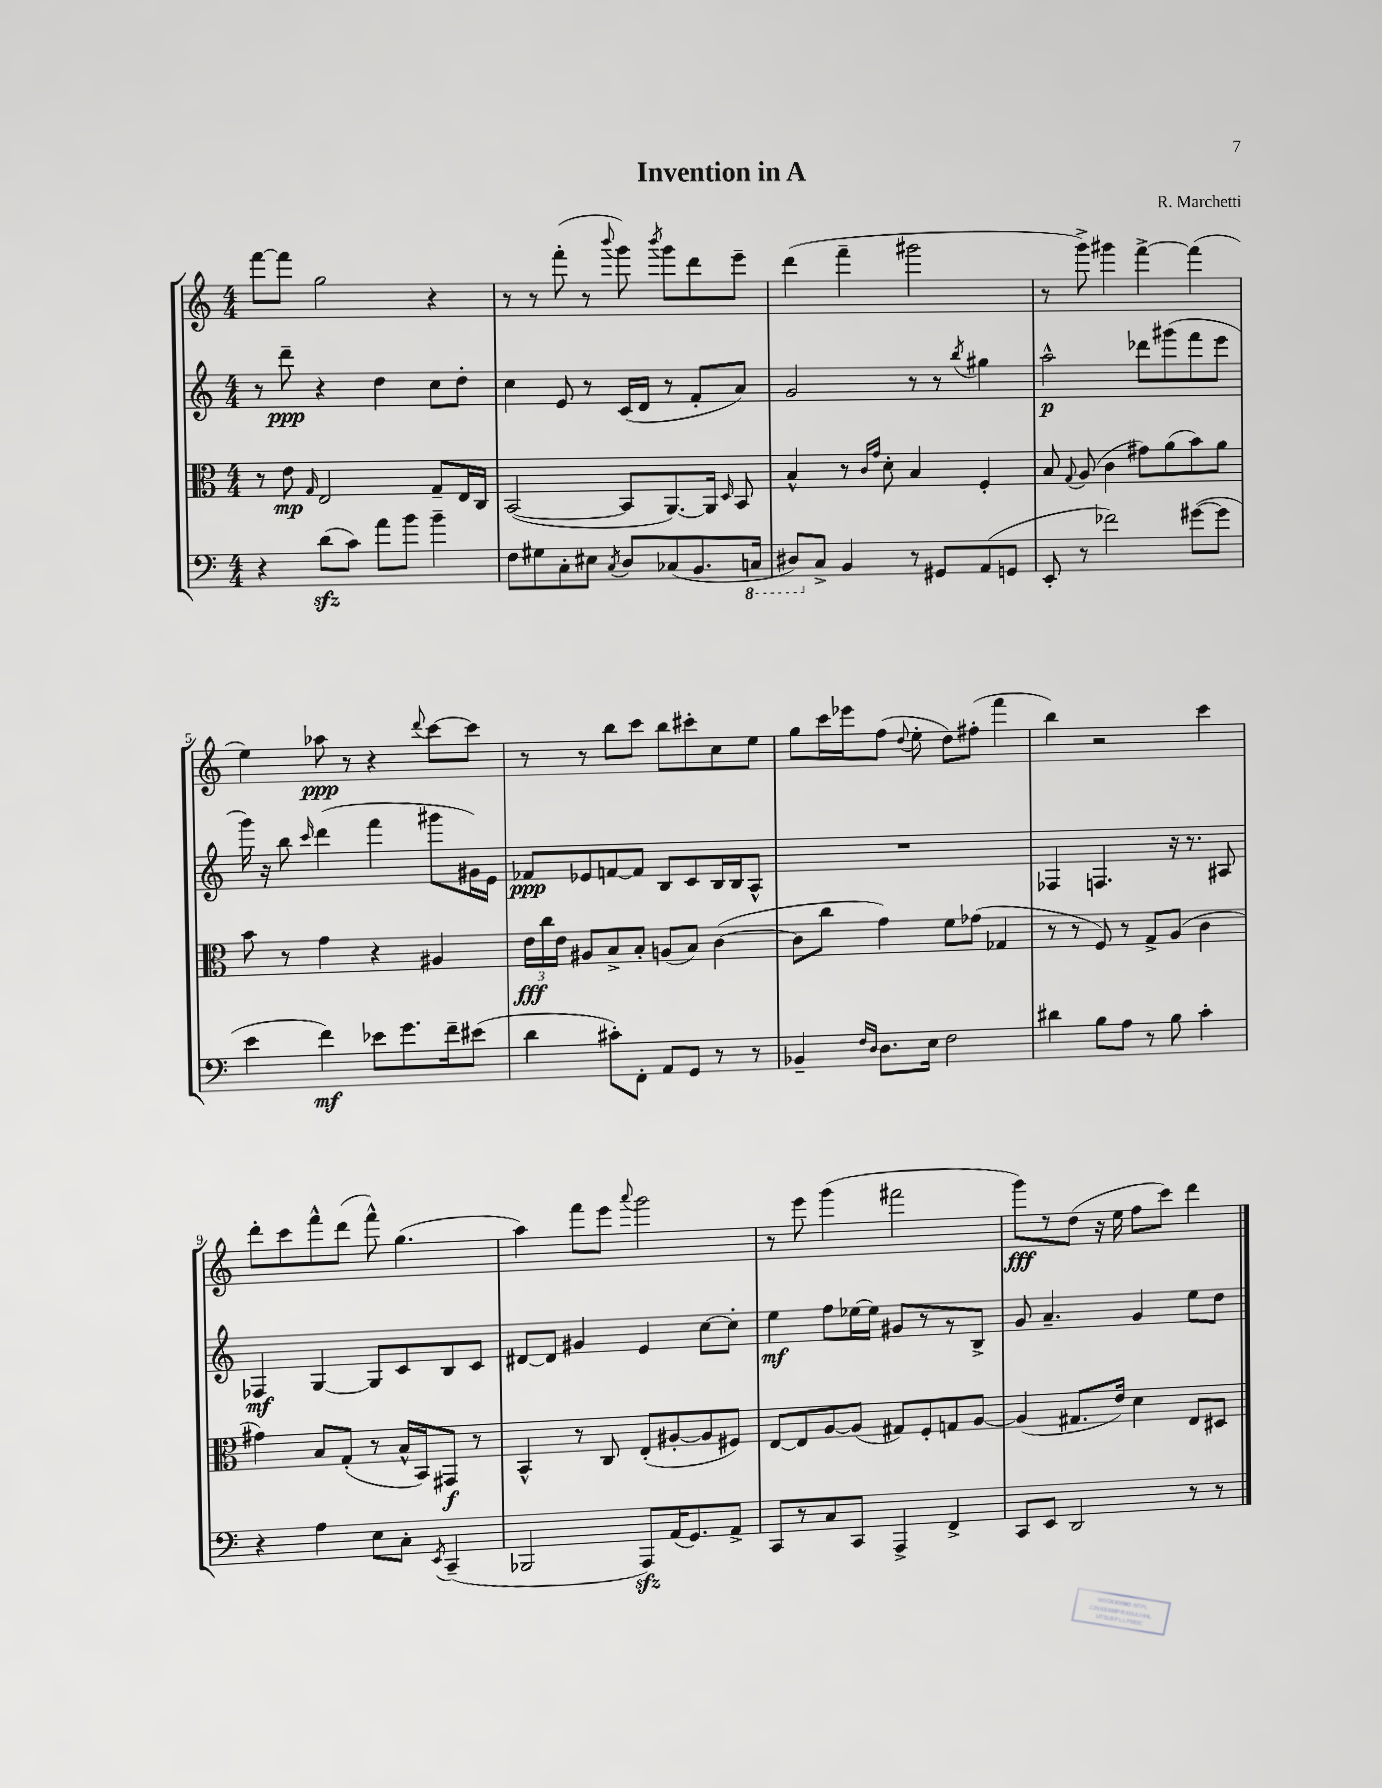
\header { title = "Invention in A" composer = "R. Marchetti" }
<<
\new StaffGroup <<
\new Staff = "s0" {
    \clef treble \key c \major \numericTimeSignature \time 4/4
    \autoBeamOff f'''8[~ f'''8] g''2 r4 |
    r8 r8 f'''8-.( r8 \appoggiatura { b'''8 } g'''8) \acciaccatura { b'''8 } g'''8[ d'''8 e'''8]-- |
    d'''4( f'''4-- gis'''2 |
    r8 g'''8->) gis'''4 f'''4~-> f'''4( |
    e''4) aes''8\ppp r8 r4 \appoggiatura { d'''8 } c'''8[~ c'''8] |
    r8 r8 b''8[ c'''8] b''8[ cis'''8-. c''8 e''8] |
    g''8[ c'''16 ees'''16 f''8]( \appoggiatura { d''8 } e''8-. d''8[) fis''8]-.( f'''4 |
    b''4) r2 c'''4 |
    d'''8[-. c'''8 f'''8-^ d'''8]( f'''8-^) g''4.( |
    a''4) f'''8[ e'''8] \appoggiatura { a'''8 } g'''2 |
    r8 e'''8 g'''4( fis'''2 |
    g'''8[\fff) r8 d''8]( r16 e''16 f''8[ c'''8]) d'''4 \bar "|." |
}
\new Staff = "s1" {
    \clef treble \key c \major \numericTimeSignature \time 4/4
    \autoBeamOff r8 d'''8--\ppp r4 d''4 c''8[ d''8]-. |
    c''4 e'8 r8 c'16[( d'16] r8 f'8[-. a'8]) |
    g'2 r8 r8 \acciaccatura { b''8 } gis''4 |
    a''2-^\p des'''8[ gis'''8( f'''8 e'''8] |
    g'''16) r16 b''8 \grace { c'''16 } d'''4( f'''4 gis'''8[ gis'16) e'16] |
    fes'8[\ppp ees'8 f'8~ f'8] b8[ c'8 b16 b16 a8]-^ |
    R1 |
    fes4 f4. r16 r8. ais8 |
    fes4\mf g4~ g8[ c'8 b8 c'8] |
    dis'8[~ dis'8] gis'4 e'4 c''8[~ c''8]-. |
    e''4\mf f''8[ ees''16~ ees''16] gis'8[ r8 r8 b8]-> |
    g'8 a'4.-- g'4 e''8[ d''8] \bar "|." |
}
\new Staff = "s2" {
    \clef alto \key c \major \numericTimeSignature \time 4/4
    \autoBeamOff r8 e'8\mp \grace { g16 } e2 g8[-- e16 c16] |
    b,2~( b,8[ a,8.~) a,16] \grace { d16 } b,8 |
    b4-^ r8 \grace { c'16[ g'16] } d'8-. b4 f4-. |
    b8 \appoggiatura { g8 } a8( c'4 gis'8[) a'8( b'8) a'8] |
    b'8 r8 g'4 r4 ais4 |
    \tuplet 3/2 { e'16[\fff c''16 e'16] } ais8[ b8-> b8]-. a8[( b8]) c'4~( |
    c'8[ c''8] g'4) f'8[ ges'8]( ges4 |
    r8 r8 f8) r8 g8[-> a8]( c'4 |
    gis'4) b8[ g8]-.( r8 b16[-^ b,16) gis,8]\f r8 |
    b,4-^ r8 c8 e8[-.( ais8~-. ais8 fis8]) |
    e8[~ e8 a8~ a8]( gis8[) f8-. g8 a8]~ |
    a4( gis8.[ e'16]) d'4 e8[ dis8] \bar "|." |
}
\new Staff = "s3" {
    \clef bass \key c \major \numericTimeSignature \time 4/4
    \autoBeamOff r4 d'8[\sfz( c'8]) a'8[ b'8] b'4-- |
    f8[ gis8 c8-. eis8] \acciaccatura { c8 } d8[ ces8( b,8. \ottava #-1 c,!16] |
    dis,8[) \ottava #0 c8]-> b,4 r8 gis,8[ a,8( g,8] |
    e,8-. r8 fes'2) gis'8[~( gis'8] |
    e'4 f'4\mf) ees'8[ g'8. f'16-- eis'8]( |
    d'4 cis'8[-.) f,8]-. a,8[ g,8] r8 r8 |
    bes,4-- \grace { f16[ d16] } d8.[ e16] f2 |
    dis'4 b8[ a8] r8 b8 c'4-. |
    r4 a4 e8[ c8]-. \acciaccatura { e,8 } c,4--( |
    bes,,2 a,,8[\sfz) a,16( g,8.) a,8]-> |
    c,8[ r8 c8 c,8] a,,4-> f,4-> |
    c,8[ e,8] d,2 r8 r8 \bar "|." |
}
>>
>>
